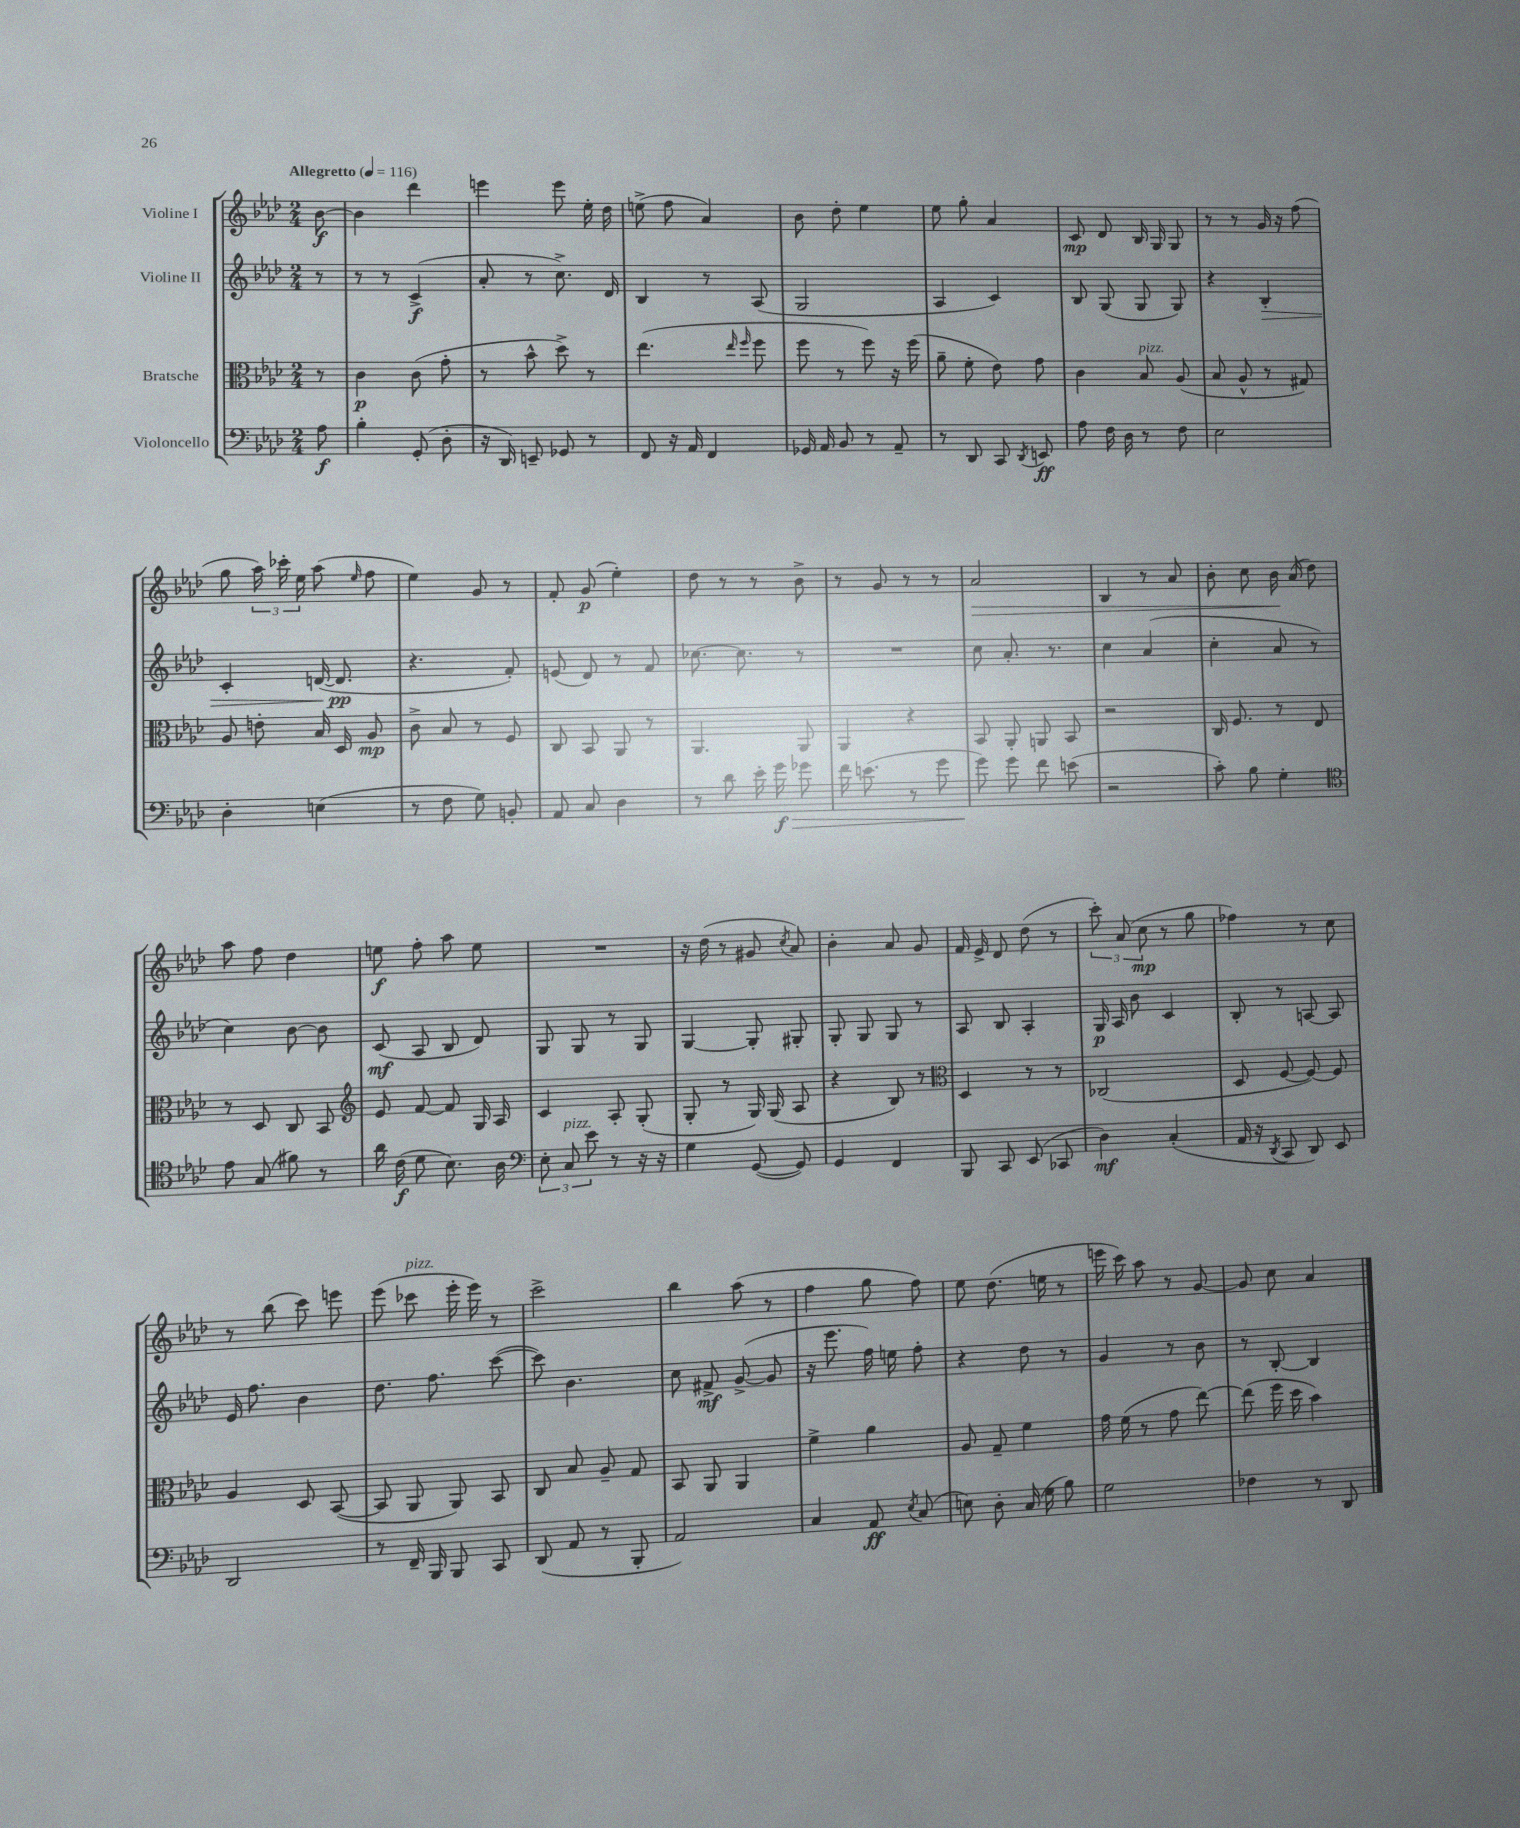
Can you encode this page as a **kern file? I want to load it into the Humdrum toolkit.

**kern	**kern	**kern	**kern
*staff4	*staff3	*staff2	*staff1
*clefF4	*clefC3	*clefG2	*clefG2
*k[b-e-a-d-]	*k[b-e-a-d-]	*k[b-e-a-d-]	*k[b-e-a-d-]
*M2/4	*M2/4	*M2/4	*M2/4
*MM116	*MM116	*MM116	*MM116
8A-	8r	8r	[8b-
=	=	=	=
4B-'	4c	8r	4b-]
.	.	8r	.
(8GG'	(8c	(4c^	4ddd-
8D-'	8g'	.	.
=	=	=	=
16r	8r	8a-'	4eee
16DD-)	.	.	.
8EE~	8b-^^	8r	.
8GG-	8dd-^)	8.cc^)	8eee
8r	8r	.	16ee-'
.	.	16d-	16dd-
=	=	=	=
8FF	(4.ee-	4B-	(8ee^
16r	.	.	8ff
16AA-	.	.	.
4FF	.	8r	4a-)
.	16qqee-	.	.
.	16qqff	.	.
.	8ff	(8A-	.
=	=	=	=
16GG-	8ff	2G	8b-
16AA-	.	.	.
8BB-	8r	.	8dd-'
8r	8ff)	.	4ee-
8AA-~	16r	.	.
.	(16ff	.	.
=	=	=	=
8r	8a-~	4A-	8ee-
8DD-	8f'	.	8gg'
8CC	8e-)	4c)	4a-
8qDD-	.	.	.
8EE	8g	.	.
=	=	=	=
8A-	4c	8B-	8c
16F	.	(8G	8d-
16D-	.	.	.
8r	8B-	8G	16B-
.	.	.	16G
8F	(8A-	8G)	8G
=	=	=	=
2E-	8B-	4r	8r
.	8A-^^	.	8r
.	8r	4B-'	16g
.	.	.	16r
.	8G#)	.	(8ff
=	=	=	=
4D-'	8A-	4c'	8gg
.	8e'	.	24aa-)
.	.	.	24ccc-'
.	.	.	24ee-
(4E	16B-	([16d	(8aa-
.	16D-	8.d]	.
.	.	.	16qqee-
.	8A-	.	8ff
=	=	=	=
8r	8c^	4.r	4ee-)
8F	8B-	.	.
8G)	8r	.	8g
8BB'	8F	8f')	8r
=	=	=	=
8AA-	8C	(8e	8f'
8C	8BB-	8d-)	(8g
4D-	8AA-	8r	4ee-')
.	8r	8f	.
=	=	=	=
8r	4.AA-	[8.cc-	8dd-
8d-	.	.	8r
.	.	8.cc-]	.
16e-'	.	.	8r
16g	.	.	.
8g-	8AA-	8r	8b-^
=	=	=	=
16f	4AA-	2r	8r
(8.e	.	.	.
.	.	.	8g
8r	4r	.	8r
8g	.	.	8r
=	=	=	=
8g)	8BB-	8cc	2a-
8g	8AA-'	8.a-'	.
8f	8AA	.	.
.	.	8.r	.
(8e	8BB-	.	.
=	=	=	=
2r	2r	4cc	4B-
.	.	(4a-	8r
.	.	.	8a-
=	=	=	=
8c')	16C	4cc'	8b-'
.	8.F	.	.
8B-	.	.	8cc
4G'	8r	8a-	16b-
.	.	.	(16a-
.	8E-	8r	8dd-)
=	=	=	=
*clefC4	*	*	*
8e-	8r	4cc)	8aa-
(8G	8D-	.	8ff
8f#)	8C	[8b-	4dd-
8r	8BB-	8b-]	.
=	=	=	=
*	*clefG2	*	*
16a-	8e-	(8c	8ee
(16c	.	.	.
8d-	[8f	8A-	8ff'
8.B-)	8f]	8B-	8aa-
.	16G	8d-)	8ee
16A-	16A-	.	.
=	=	=	=
*clefF4	*	*	*
12E-'	4c	8G	2r
12C	.	.	.
.	.	8G	.
12e-	.	.	.
8r	8A-'	8r	.
16r	(8G'	8G	.
16r	.	.	.
=	=	=	=
4G	8G'	[4G	16r
.	.	.	(16dd-
.	8r	.	8r
([8GG	16G)	8G']	8g#
.	(16G	.	.
.	.	.	8qcc
8GG])	8A-	8G#'	8a-)
=	=	=	=
4GG	4r	8G'	4b-'
.	.	8G	.
4FF	8B-)	8G	8a-
.	8r	8r	8g
=	=	=	=
*	*clefC3	*	*
8BBB-	4D-	8A-	16f
.	.	.	16e-^
8CC	.	8B-	8d-
(8EE-	8r	4A-'	(8dd-
8CC-	8r	.	8r
=	=	=	=
4D-)	(2C-	16G	12ccc')
.	.	16A-	.
.	.	.	(12a-
.	.	8b-	.
.	.	.	12cc
(4C'	.	4c	8r
.	.	.	8gg
=	=	=	=
16AA-	8D-	8B-'	4ff-)
16r	.	.	.
8qDD-	.	.	.
8CC	[8F	8r	.
8DD-)	8F_)	[8A	8r
8EE-	8F]	8A]	8cc
=	=	=	=
2DD-	4A-	16e-	8r
.	.	8.ff	.
.	.	.	(8bb-
.	8D-	4b-	8ccc)
.	([8BB-	.	8eee
=	=	=	=
8r	8BB-]	8.dd-	(8eee-
16FF~	8AA-	.	8ccc-
16BBB-	.	8.ff	.
8BBB-	8AA-)	.	16eee-'
.	.	.	16eee-)
8CC	8BB-	([8ccc	8r
=	=	=	=
(8DD-	8C	8ccc])	2ccc^
8AA-	8B-	4.b-	.
8r	8A-~	.	.
8BBB-'	8G	.	.
=	=	=	=
2AA-)	8BB-	8cc	4bb-
.	8AA-	8f#^	.
.	4AA-	([8g^	(8aa-
.	.	8g]	8r
=	=	=	=
4C	4f^	16r	4ff
.	.	8.eee-	.
8AA-	4a-	16ff)	8gg
.	.	16ee	.
8qE-	.	.	.
(8C	.	8ff'	8ff)
=	=	=	=
8E)	8A-	4r	8ee-
8D-'	8G~	.	(8.dd-
(16C	4f	8dd-	.
16G	.	.	16ee
8B-)	.	8r	8r
=	=	=	=
2G	16g	4g	16eee
.	(16f	.	16ccc)
.	8r	.	8aa-
.	8g	8r	8r
.	[8ee-)	8b-	[8g
=	=	=	=
4F-	(8ee-]	8r	8g]
.	16ff	[8B-'	8cc
.	16dd-	.	.
8r	4b-)	4B-]	4a-
8DD-	.	.	.
==	==	==	==
*-	*-	*-	*-
